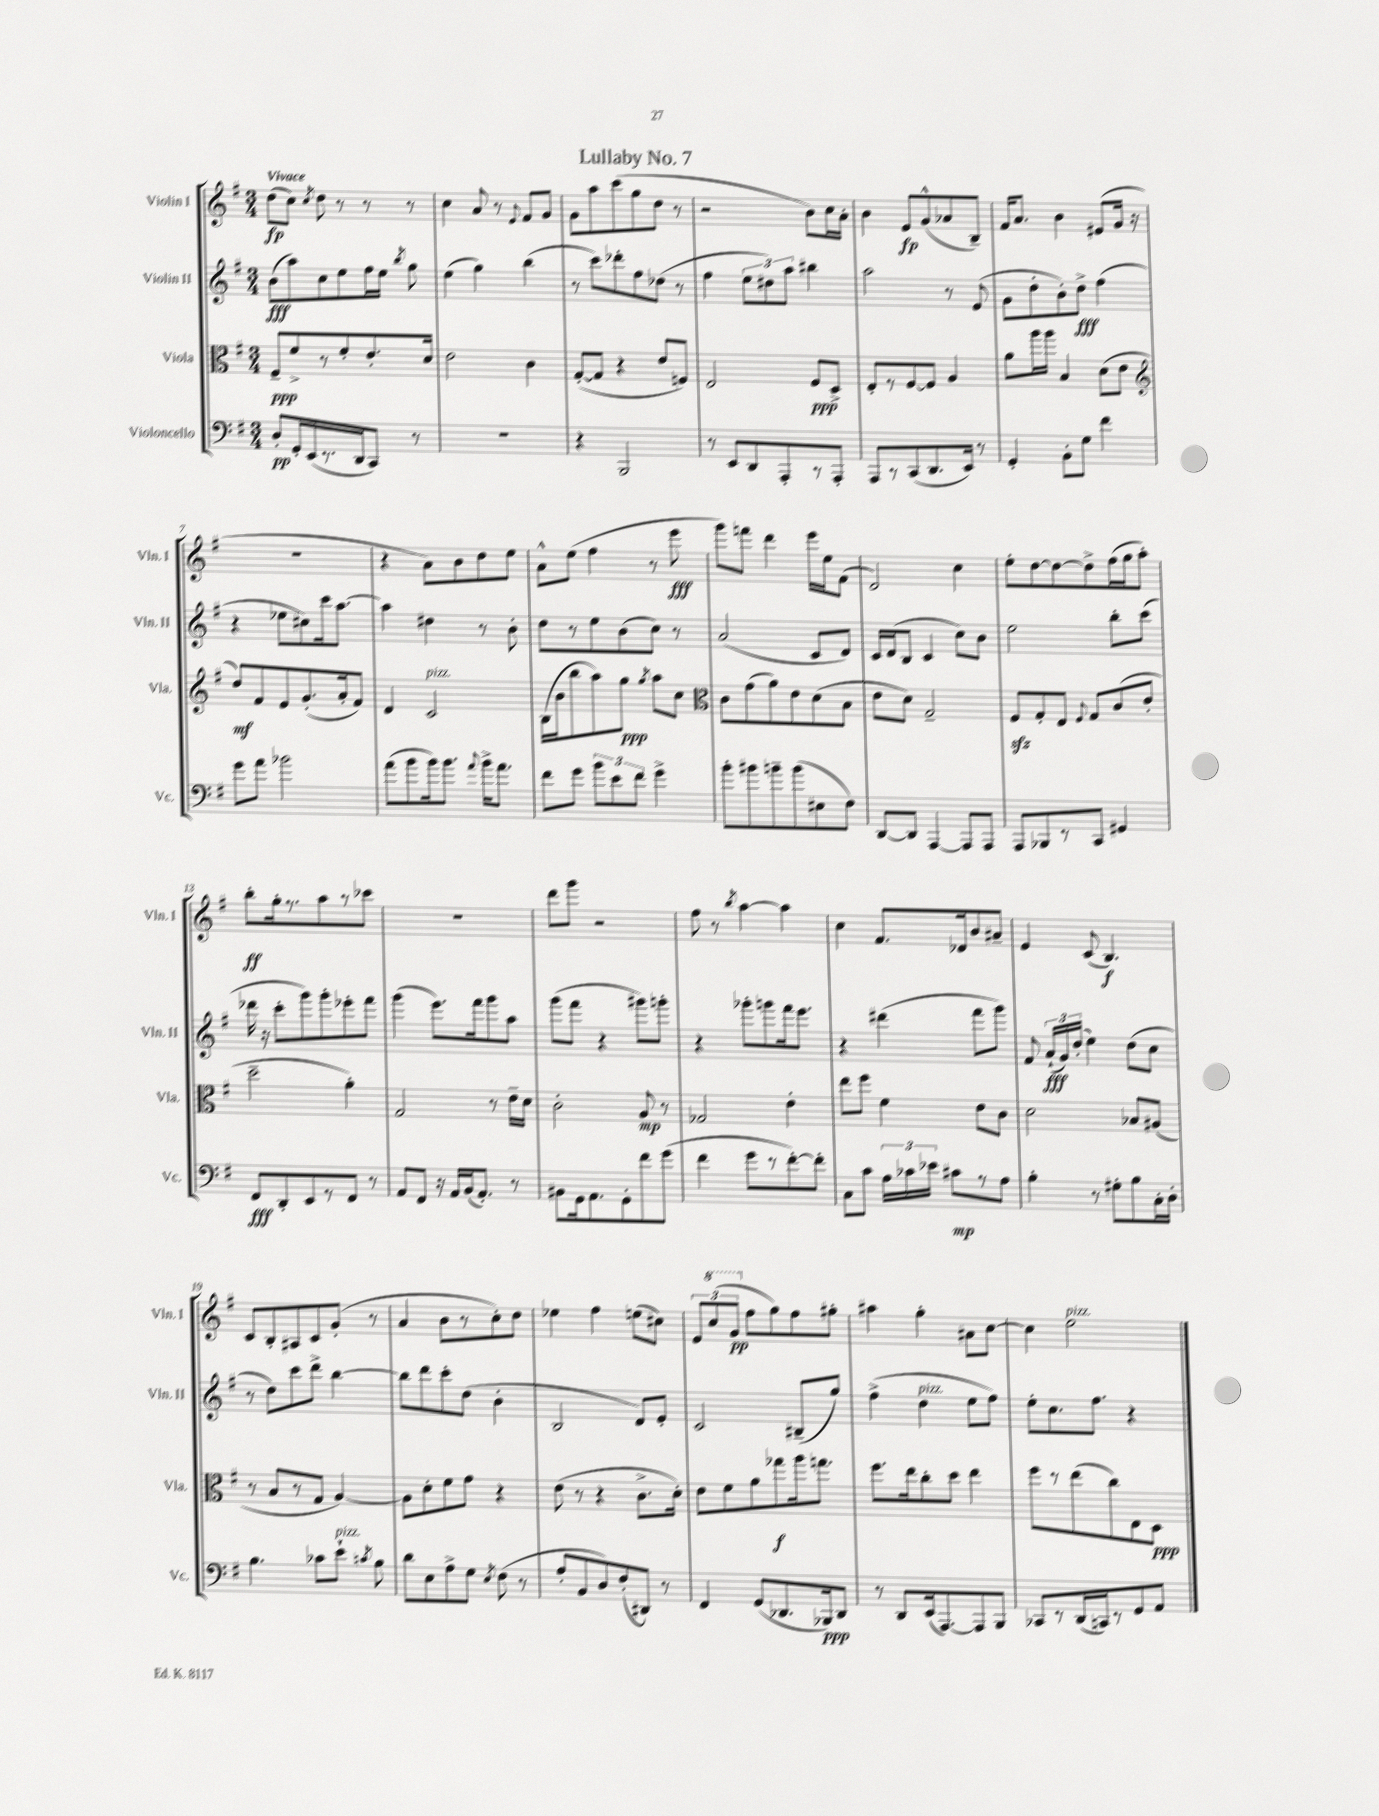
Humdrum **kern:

**kern	**dynam	**kern	**dynam	**kern	**dynam	**kern	**dynam
*part4	*part4	*part3	*part3	*part2	*part2	*part1	*part1
*staff4	*staff4	*staff3	*staff3	*staff2	*staff2	*staff1	*staff1
*I"Violoncello	*	*I"Viola	*	*I"Violin II	*	*I"Violin I	*
*I'Vc.	*	*I'Vla.	*	*I'Vln. II	*	*I'Vln. I	*
*clefF4	*	*clefC3	*	*clefG2	*	*clefG2	*
*k[f#]	*	*k[f#]	*	*k[f#]	*	*k[f#]	*
*M3/4	*	*M3/4	*	*M3/4	*	*M3/4	*
=1	=1	=1	=1	=1	=1	=1	=1
!	!	!	!	!	!	!LO:TX:a:B:t=Vivace	!
8D'/L	pp	8F#~/L	ppp	(8b\L	fff	(8dd\L	fp
16GG'/L	.	8f#^/	.	8aa\)	.	8cc\J)	.
(16EE/	.	.	.	.	.	.	.
.	.	.	.	.	.	8qcc/	.
8.r	.	8r	.	8cc\	.	8dd\	.
.	.	8f#'/	.	8ee\	.	8r	.
16DD/J	.	.	.	.	.	.	.
8CC/J)	.	8.e'/	.	16ff#\L	.	8r	.
.	.	.	.	16ee\JJ	.	.	.
.	.	.	.	8qbb/	.	.	.
8r	.	.	.	8gg\	.	8r	.
.	.	16d/Jk	.	.	.	.	.
=2	=2	=2	=2	=2	=2	=2	=2
2.r	.	2e\	.	(4ee\	.	4cc\	.
.	.	.	.	4gg\)	.	8a/	.
.	.	.	.	.	.	8r	.
.	.	.	.	.	.	8qqe/	.
.	.	4c\	.	(4bb\	.	8f#/L	.
.	.	.	.	.	.	8g/J	.
=3	=3	=3	=3	=3	=3	=3	=3
4r	.	([8G'/L	.	8r	.	8g\L	.
.	.	8G/J]	.	8ccc\L)	.	8aa\	.
2BBB/	.	4r	.	8ddd-X'\	.	(8ccc\	.
.	.	.	.	8ff#\	.	8gg\	.
.	.	8e/L	.	(8dd-X\J	.	8dd\J	.
.	.	8Fn/J)	.	8r	.	8r	.
=4	=4	=4	=4	=4	=4	=4	=4
8r	.	2E/	.	4ff#\	.	2r	.
8EE/L	.	.	.	.	.	.	.
8DD/	.	.	.	12ee\L	.	.	.
.	.	.	.	12dd#X\)	.	.	.
8AAA'/	.	.	.	.	.	.	.
.	.	.	.	12aa\J	.	.	.
8r	.	8F#/L	ppp	4bb#X\	.	8b\L)	.
8AAA'/J	.	8D^/J	.	.	.	16cc\L	.
.	.	.	.	.	.	16a'\JJ	.
=5	=5	=5	=5	=5	=5	=5	=5
8AAA/L	.	8E'/L	.	2aa\	.	4b\	.
8r	.	8r	.	.	.	.	.
(8CC/	.	[8F#/	.	.	.	8e/L	fp
8.DD/	.	8F#/J]	.	.	.	(8g^^/	.
.	.	4A/	.	8r	.	8a-X/	.
16EE/Jk)	.	.	.	.	.	.	.
8r	.	.	.	(8e/	.	8B~/J)	.
=6	=6	=6	=6	=6	=6	=6	=6
4GG'/	.	8a\L	.	8g\L	.	16f#/KL	.
.	.	.	.	.	.	8.a/J	.
.	.	16aa\L	.	8dd'\	.	.	.
.	.	16aa\JJ	.	.	.	.	.
8BB'\L	.	4B/	.	8b'\)	.	4b\	.
8G\J	.	.	.	8dd^\J	fff	.	.
4f#\	.	(8d\L	.	(4ff#\	.	(8e#X/L	.
.	.	8e\J	.	.	.	16g/Jk	.
.	.	.	.	.	.	16r	.
!!LO:LB:g=z
=7	=7	=7	=7	=7	=7	=7	=7
*	*	*clefG2	*	*	*	*	*
8g\L	.	8dd/L)	mf	4r	.	2.r	.
8a\J	.	8f#/	.	.	.	.	.
2b-X\	.	8e/	.	8ee-X\L	.	.	.
.	.	(8.g'/	.	8cc#X\)	.	.	.
.	.	.	.	16ccc\k	.	.	.
.	.	16a'/k	.	[8.aa\J	.	.	.
.	.	8f#/J)	.	.	.	.	.
=8	=8	=8	=8	=8	=8	=8	=8
(8a\L	.	4d/	.	4aa\]	.	4r	.
8b\	.	.	.	.	.	.	.
!	!	!LO:TX:a:i:t=pizz.	!	!	!	!	!
16b\k)	.	2c/	.	4dd#X\	.	8a\L)	.
8.b\J	.	.	.	.	.	.	.
.	.	.	.	.	.	8b\	.
8qqa/	.	.	.	.	.	.	.
16b^\KL	.	.	.	8r	.	8dd\	.
8.a\J	.	.	.	.	.	.	.
.	.	.	.	8b'\	.	8ee\J	.
=9	=9	=9	=9	=9	=9	=9	=9
8f#\L	.	(16B\LL	.	8dd\L	.	8a^^\L	.
.	.	16b\J	.	.	.	.	.
8g\J	.	8bb\	.	8r	.	(8ee\J	.
12b\L	.	8aa\)	.	8ee\	.	4ff#\	.
12e\	.	.	.	.	.	.	.
.	.	8gg\J	ppp	(8b\	.	.	.
12f#\J	.	.	.	.	.	.	.
.	.	8qgg/	.	.	.	.	.
4g^\	.	8aa\L	.	8cc\J)	.	8r	.
.	.	8cc\J	.	8r	.	8eee\	fff
=10	=10	=10	=10	=10	=10	=10	=10
*	*	*clefC3	*	*	*	*	*
8b'\L	.	8c\L	.	(2a/	.	8ggg\L)	.
8b#X\	.	(8g\	.	.	.	8fffn\J	.
8bn~\	.	8a\)	.	.	.	4ddd\	.
(8b\	.	8e\	.	.	.	.	.
8E#X\	.	(8d\	.	8c/L	.	16eee\LL	.
.	.	.	.	.	.	16ee\J	.
8F#\J)	.	8B\J	.	8d/J)	.	(8f#\J	.
=11	=11	=11	=11	=11	=11	=11	=11
[8DD/L	.	8e\L	.	16c/LL	.	2d/)	.
.	.	.	.	(16d/J	.	.	.
8DD/J]	.	8d\J)	.	8B/J	.	.	.
[4AAA/	.	2G~/	.	4c/	.	.	.
8AAA/L]	.	.	.	8cc\L)	.	4cc\	.
8AAA/J	.	.	.	8b\J	.	.	.
=12	=12	=12	=12	=12	=12	=12	=12
8AAA/L	.	8F#zz/L	.	2ee\	.	8ee'\L	.
8BBB-X/	.	8G'/	.	.	.	[8dd\	.
8r	.	8E/J	.	.	.	8dd\_	.
.	.	8qqF#/	.	.	.	.	.
8CC/J	.	8G/L	.	.	.	8dd^\]	.
4GG#X/	.	(8c/	.	8bb'\L	.	(16ff#\L	.
.	.	.	.	.	.	16gg\J	.
.	.	8e'/J	.	(8ccc\J	.	8aa'\J)	.
!!LO:LB:g=z
=13	=13	=13	=13	=13	=13	=13	=13
8FF#/L	fff	2dd~\	.	16ddd-X\	.	8bb'\L	ff
.	.	.	.	16r	.	.	.
8DD'/	.	.	.	8ccc'\L	.	16gg'\k	.
.	.	.	.	.	.	8.r	.
8EE/	.	.	.	8ggg\)	.	.	.
8r	.	.	.	8ggg'\	.	8aa\	.
8FF#/J	.	4a'\)	.	8eee-X'\	.	8r	.
8r	.	.	.	8fff#\J	.	8ccc-X\J	.
=14	=14	=14	=14	=14	=14	=14	=14
8AA/L	.	2G/	.	(4ggg\	.	2.r	.
8FF#/J	.	.	.	.	.	.	.
16r	.	.	.	8.eee\L)	.	.	.
16AA/LL	.	.	.	.	.	.	.
(16BB/J	.	.	.	.	.	.	.
8.AA'/J)	.	.	.	16fff#\k	.	.	.
.	.	8r	.	8ggg\	.	.	.
8r	.	16e~\LL	.	8aa\J	.	.	.
.	.	16d\JJ	.	.	.	.	.
=15	=15	=15	=15	=15	=15	=15	=15
8BB#X\L	.	2c'\	.	(8ggg\L	.	8ddd\L	.
16GG\k	.	.	.	8fff#\J	.	8ggg\J	.
8.AA\	.	.	.	.	.	.	.
.	.	.	.	4r	.	2r	.
8GG'\	.	.	.	.	.	.	.
8f#\	.	8A/	mp	8ggg#X\L)	.	.	.
(8g\J	.	8r	.	8gggn'\J	.	.	.
=16	=16	=16	=16	=16	=16	=16	=16
4f#\	.	2G-X/	.	4r	.	8ff#\	.
.	.	.	.	.	.	8r	.
.	.	.	.	.	.	8qbb/	.
8g\L	.	.	.	8ggg-X'\L	.	[4aa\	.
8r	.	.	.	8gggn\	.	.	.
[8f#'\)	.	4e'\	.	16fff#\k	.	4aa\]	.
.	.	.	.	8.eee\J	.	.	.
8f#'\J]	.	.	.	.	.	.	.
=17	=17	=17	=17	=17	=17	=17	=17
8C\L	.	8ee\L	.	4r	.	4cc\	.
8c\J	.	8ff#\J	.	.	.	.	.
24A\LL	.	4f#\	.	(4ddd#X\	.	8.f#/L	.
24c-X\	.	.	.	.	.	.	.
24e-X\JJ	.	.	.	.	.	.	.
8c#X\L	mp	.	.	.	.	.	.
.	.	.	.	.	.	16d-X/k	.
8r	.	8e\L	.	8fff#\L	.	8b/	.
8A\J	.	8c\J	.	8ggg\J)	.	8a#X~/J	.
=18	=18	=18	=18	=18	=18	=18	=18
4B'\	.	2d\	.	8f#/	.	4e/	.
.	.	.	.	(24a`/LL	fff	.	.
.	.	.	.	24g/)	.	.	.
.	.	.	.	(24dd'/JJ	.	.	.
8r	.	.	.	4ee\)	.	(8c/	.
8G#X'\L	.	.	.	.	.	4.B/)	f
8B\	.	8B-X/L	.	(8dd\L	.	.	.
16C'\L	.	(8A#X/J	.	8cc\J	.	.	.
16D'\JJ	.	.	.	.	.	.	.
!!LO:LB:g=z
=19	=19	=19	=19	=19	=19	=19	=19
4.B\	.	8r	.	8r	.	8c/L	.
.	.	8B/L	.	8dd\L)	.	8B'/	.
.	.	8r	.	8ccc\	.	8A#X/	.
8c-X\L	.	8G/J	.	8ddd^\J	.	8c/	.
!LO:TX:a:i:t=pizz.	!	!	!	!	!	!	!
8e`\J	.	[4A/)	.	[4bb\	.	(8g'/J	.
8qcn/	.	.	.	.	.	.	.
8B\	.	.	.	.	.	8r	.
=20	=20	=20	=20	=20	=20	=20	=20
8d\L	.	8A\L]	.	8bb\L]	.	4a/	.
8E\	.	8d'\	.	8ddd\	.	.	.
8A^\	.	8f#\	.	8ccc'\	.	8b\L	.
8G\J	.	8g\J	.	(8dd\J	.	8r	.
8qE/	.	.	.	.	.	.	.
(8F#\	.	4r	.	4b'\	.	8cc'\)	.
8r	.	.	.	.	.	8dd\J	.
=21	=21	=21	=21	=21	=21	=21	=21
8A'/L	.	(8e\	.	2B/	.	4ee-X\	.
8BB/	.	8r	.	.	.	.	.
8D/)	.	4r	.	.	.	4ff#\	.
(8F#'/	.	.	.	.	.	.	.
8DD#X/J)	.	8.c^\L	.	8d/L)	.	(8een\L	.
8r	.	.	.	8e'/J	.	8cc#X\J)	.
.	.	16d'\Jk)	.	.	.	.	.
=22	=22	=22	=22	=22	=22	=22	=22
4FF#/	.	8e\L	.	2c/	.	12e/L	.
*	*	*	*	*	*	*8va	*
.	.	.	.	.	.	(12ccc/	.
.	.	8f#\	.	.	.	.	.
.	.	.	.	.	.	12gg/J	pp
*	*	*	*	*	*	*X8va	*
(8GG/L	.	8a\	.	.	.	8ff#\L	.
8.DD-X/	.	8gg-X\	f	.	.	8gg\)	.
.	.	16aa\k	.	(8B#X~/L	.	8ff#\	.
16BBB-X/k)	ppp	8.ggn\J	.	.	.	.	.
8DD-/J	.	.	.	8gg/J)	.	8gg#X'\J	.
=23	=23	=23	=23	=23	=23	=23	=23
8r	.	8.ff#\L	.	(4ff#^\	.	4aa#X\	.
8DD/L	.	.	.	.	.	.	.
.	.	16ee\k	.	.	.	.	.
!	!	!	!	!LO:TX:a:i:t=pizz.	!	!	!
(16EE/k	.	8cc'\	.	4dd\	.	4gg'\	.
[8.AAA/)	.	.	.	.	.	.	.
.	.	8dd\J	.	.	.	.	.
8AAA/]	.	4ee\	.	8ee\L	.	8a#X\L	.
8BBB/J	.	.	.	8ff#\J)	.	[8cc\J	.
=24	=24	=24	=24	=24	=24	=24	=24
8CC-X/L	.	8ff#\L	.	8ee'\L	.	4cc\]	.
8r	.	8r	.	8.cc\	.	.	.
!	!	!	!	!	!	!LO:TX:a:i:t=pizz.	!
(16DD/L	.	(8ee\	.	.	.	2ee\	.
16CCn/J)	.	.	.	8.ff#\J	.	.	.
8r	.	8cc\)	.	.	.	.	.
8GG/	.	8E\	.	4r	.	.	.
8AA/J	.	8D\J	ppp	.	.	.	.
==	==	==	==	==	==	==	==
*-	*-	*-	*-	*-	*-	*-	*-
